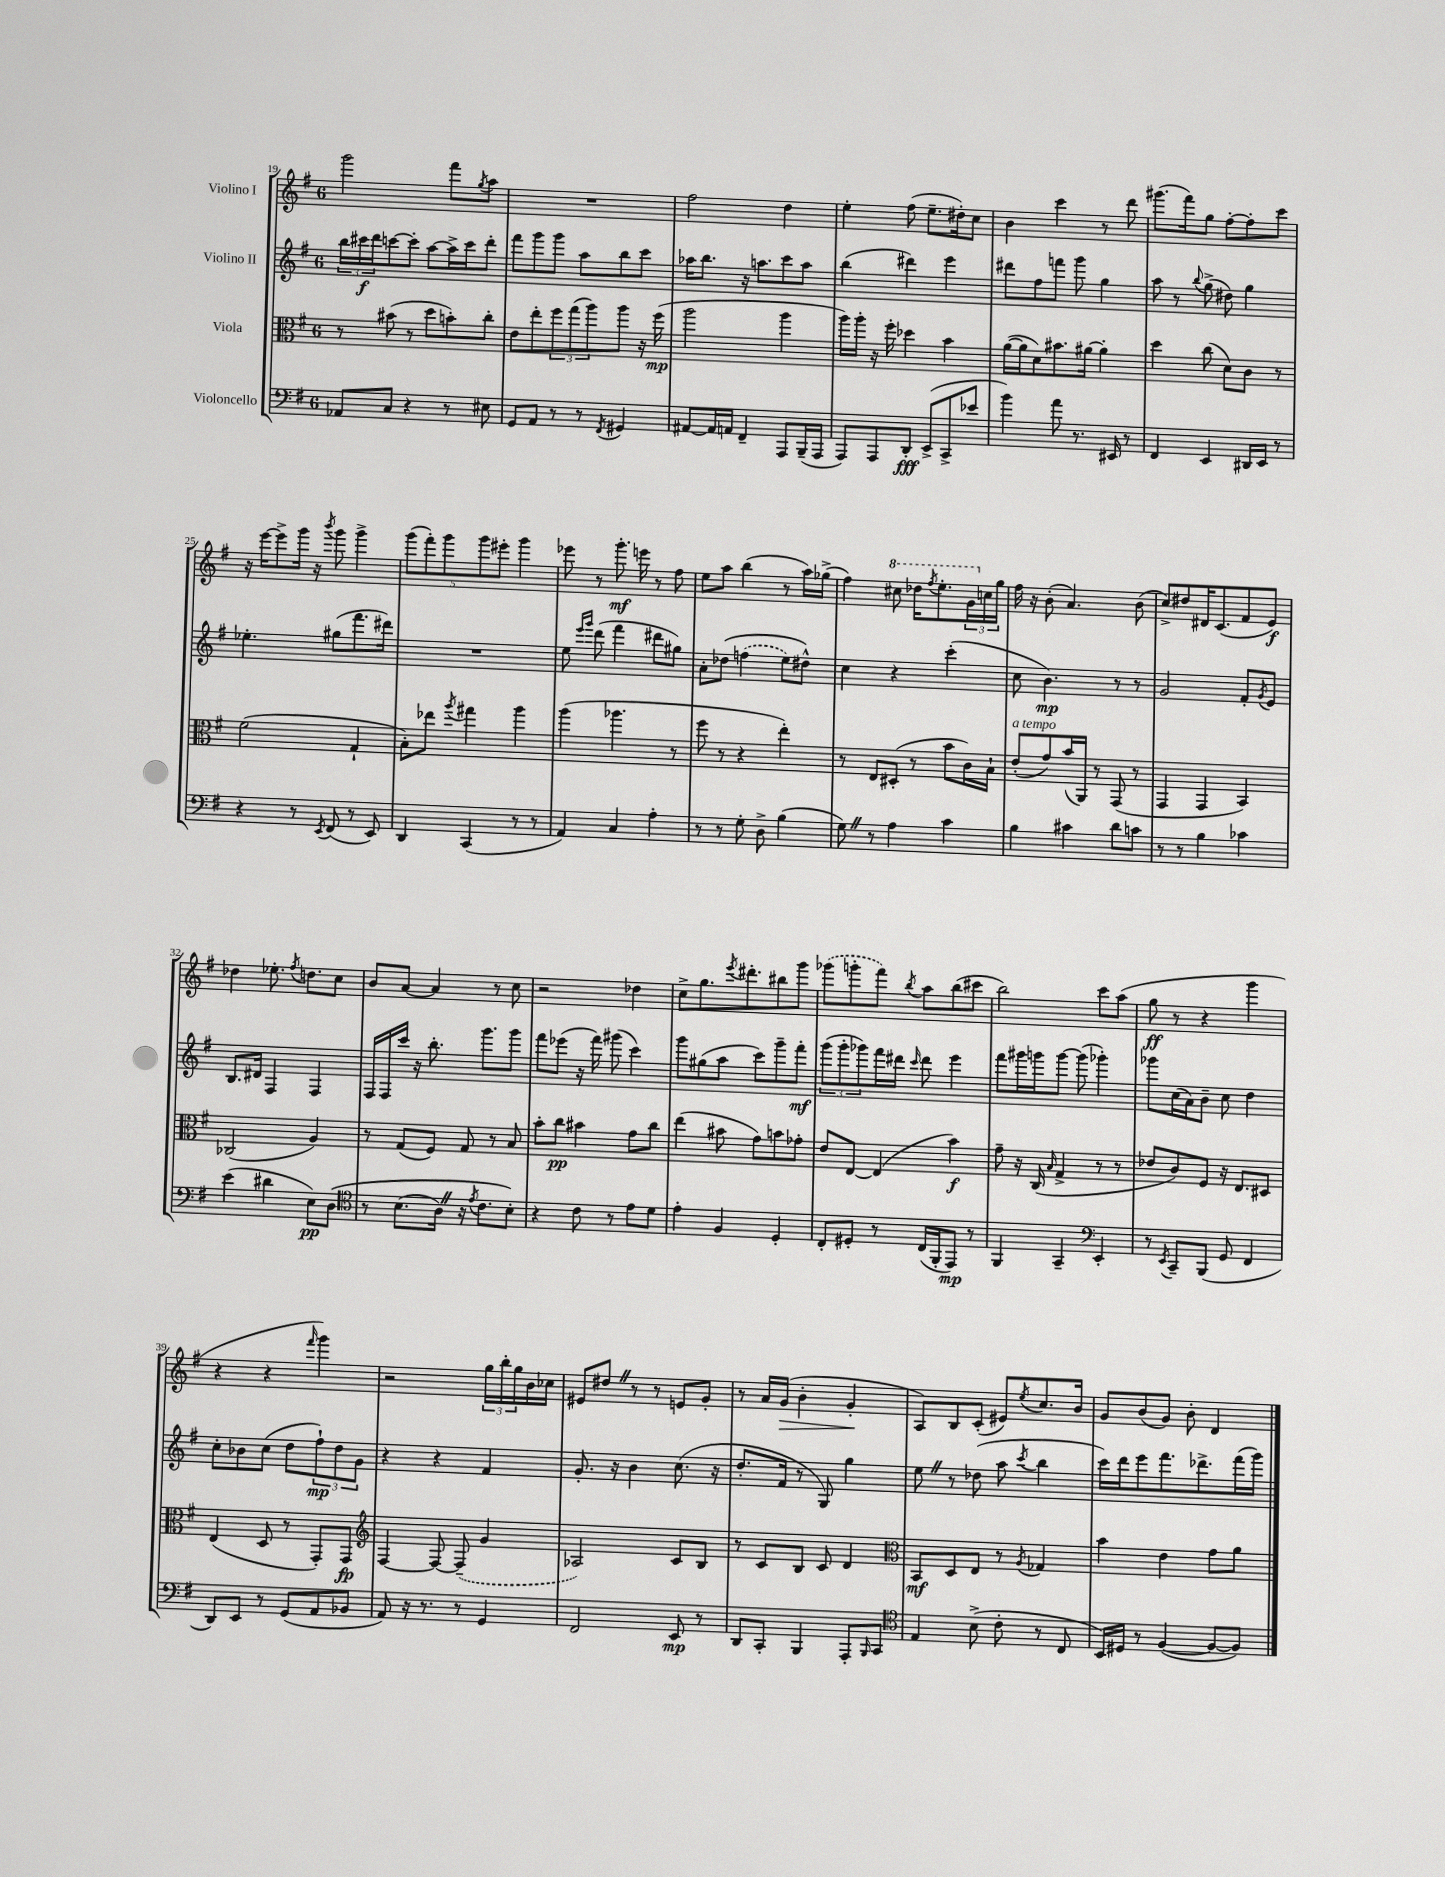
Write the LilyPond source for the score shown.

<<
\new StaffGroup <<
\new Staff = "s0" \with { instrumentName = "Violino I" } {
    \clef treble \key g \major \once \override Staff.TimeSignature.style = #'single-digit \time 6/8
    g'''2 fis'''8 \acciaccatura { g''8 } a''8 |
    R2. |
    fis''2 d''4 |
    e''4-. fis''8( e''8.-- dis''16-.) c''8 |
    b'4 c'''4 r8 d'''8 |
    gis'''8.( fis'''16) g''8 fis''8~-. fis''8-. c'''8 |
    r16 e'''16~ e'''8-> g'''16 r16 \acciaccatura { b'''8 } g'''8 g'''4-> |
    \tuplet 5/4 { g'''8( fis'''8-.) g'''8 g'''8 eis'''8-. } g'''4 |
    ees'''8 r8 g'''8.-.\mf e'''16 r8 fis''8 |
    e''8 a''8 b''4( r8 a''16) ges''16->( |
    fis''4) \ottava #1 cis'''8 des'''16 \acciaccatura { fis'''8 } e'''8.-. \tuplet 3/2 { g''16 \ottava #0 c''!16 g''16 } |
    fis''16 r16 b'8-.( a'4.) b'8( |
    c''8->) dis''8 dis'16 c'8.( fis'8 e'8\f) |
    des''4 ees''8.-. \acciaccatura { fis''8 } d''8. c''8 |
    b'8 a'8~ a'4 r8 c''8 |
    r2 des''4 |
    c''8-> g''8. \acciaccatura { e'''8 } dis'''8.-. bis''8 g'''8 |
    \once \slurDashed ges'''8( g'''8-. fis'''8) \acciaccatura { b''8 } a''8 b''8( cis'''8 |
    b''2) c'''8 a''8( |
    g''8\ff r8 r4 g'''4 |
    r4 r4 \grace { fis'''16 } g'''4) |
    r2 \tuplet 3/2 { g''16 b''16-. g''16 } b'16 ces''16 |
    eis'8 dis''8 \once \override BreathingSign.text = \markup { \musicglyph "scripts.caesura.straight" } \breathe r8 r8 e'8 g'8-. |
    r8 a'16 g'16\>( b'4-. g'4-.\! |
    a8) b8 c'8-.( eis'8) \acciaccatura { e''8 } c''8. b'16 |
    g'8 b'8( g'8) b'8-. d'4 \bar "|." |
}
\new Staff = "s1" \with { instrumentName = "Violino II" } {
    \clef treble \key g \major \once \override Staff.TimeSignature.style = #'single-digit \time 6/8
    \tuplet 3/2 { b''16 cis'''16\f d'''16 } c'''8~ c'''8-. a''8~ a''16-> c'''16 d'''8-. |
    fis'''8 g'''8 g'''8 a''8 b''8 c'''8 |
    aes''16 b''8. r16 a''8. c'''8 a''8 |
    b''4( dis'''4) e'''4 |
    dis'''8 fis''8 f'''8 g'''8 g''4 |
    a''8 r8 \appoggiatura { b''8 } g''8->( dis''8) g''4 |
    ees''4.-. gis''8( fis'''8. dis'''16) |
    R2. |
    e''8 \grace { e'''16 g'''16 } d'''8( fis'''4 dis'''8 gis''8) |
    a'8-. des''8\( \once \slurDashed f''4( e''8) dis''8-^\) |
    c''4 r4 c'''4-.( |
    c''8 b'4.\mp) r8 r8 |
    g'2 fis'8-. \acciaccatura { g'8 } e'8 |
    b8. dis'16 fis4 fis4 |
    fis16 fis16 c'''16 r16 b''8.-. g'''8. g'''8 |
    fis'''8 ees'''8( r16 fis'''16) gis'''8( c'''4) |
    g'''8 gis''8( a''8 c'''8) g'''8-- fis'''8-.\mf |
    \tuplet 3/2 { g'''8( g'''8-. ges'''8) } fis'''16 dis'''16 \grace { c'''16 } dis'''8 e'''4 |
    fis'''8 gis'''16 g'''16 g'''8~ g'''8( ges'''4-.) |
    ges'''8 c''16( a'16) b'8-- c''8 d''4 |
    c''8-. bes'8 c''8( d''8 \tuplet 3/2 { fis''8-!\mp) d''8 g'8 } |
    r4 r4 fis'4 |
    g'8.-. r16 b'4 c''8.( r16 |
    d''8.-. fis'16 r8 g8) g''4 |
    e''8 \once \override BreathingSign.text = \markup { \musicglyph "scripts.caesura.straight" } \breathe r8 des''8( a''8 \acciaccatura { c'''8 } b''4 |
    c'''16) d'''16 e'''8 fis'''8. des'''8.-> fis'''16( g'''16) \bar "|." |
}
\new Staff = "s2" \with { instrumentName = "Viola" } {
    \clef alto \key g \major \once \override Staff.TimeSignature.style = #'single-digit \time 6/8
    r8 bis'8( r8 d''8 b'8-.) c''8-. |
    e'8 e''8-. \tuplet 3/2 { fis''8 g''8( a''8) } a''8 r16 fis''16\mp( |
    a''2 a''4 |
    a''16) a''16-. r16 fis''16-. des''4 b'4 |
    a'16~( a'16 d'8) bis'8. ais'16~ ais'4-. |
    d''4 c''8( d'8) c'8 r8 |
    fis'2( g4-! |
    b8-.) ees''8 \acciaccatura { a''8 } gis''4 a''4 |
    a''4( aes''4. r8 |
    fis''8 r8 r4 e''4-.) |
    r8 e8 dis8-.( r8 b'8 c'16) b16-! |
    e'8-.^\markup { \italic "a tempo" }( g'8) b'16( a,16) r8 g,8( r8 |
    g,4 g,4 b,4) |
    ces2( a4) |
    r8 g8( fis8) g8 r8 b8 |
    b'8-. c''8\pp bis'4 g'8 c''8 |
    e''4( bis'8 g'8) b'8 ges'8-. |
    e'8 e8~ e4( b'4\f) |
    g'8-- r16 c16( \grace { b16 } g4-> r8 r8 |
    ees'8 c'8) fis8 r16 e8. dis8 |
    e4( d8 r8 g,8-.) g,8\fp |
    \clef treble fis4~ fis8~ \once \slurDashed fis8--( g'4 |
    aes2) c'8 b8 |
    r8 c'8 b8 c'8 d'4 |
    \clef alto b,8\mf d8 e8 r8 \acciaccatura { a8 } ges4 |
    b'4 e'4 g'8 a'8 \bar "|." |
}
\new Staff = "s3" \with { instrumentName = "Violoncello" } {
    \clef bass \key g \major \once \override Staff.TimeSignature.style = #'single-digit \time 6/8
    aes,8 c8 r4 r8 eis8 |
    g,8 a,8 r8 r8 \acciaccatura { fis,8 } gis,4 |
    ais,8~ ais,16 a,16 fis,4-- a,,8 b,,16--( a,,16 |
    a,,8) a,,8 d,8-.\fff e,8->( c,8-> ees'8 |
    b'4) a'8 r8. eis,16 r8 |
    fis,4 e,4 dis,16 e,16 r8 |
    r4 r8 \acciaccatura { e,8 } fis,8( r8 e,8) |
    d,4 c,4( r8 r8 |
    a,4) c4 a4-. |
    r8 r8 g8-. d8-> b4( |
    g8) \once \override BreathingSign.text = \markup { \musicglyph "scripts.caesura.straight" } \breathe r8 a4 c'4 |
    b4 cis'4 d'8 c'8 |
    r8 r8 b4 ces'4 |
    e'4( dis'4 e8\pp) d8\( |
    \clef tenor r8 b8.( a16) \once \override BreathingSign.text = \markup { \musicglyph "scripts.caesura.straight" } \breathe r16 \acciaccatura { e'8 } c'8. b8-.\) |
    r4 c'8 r8 e'8 d'8 |
    e'4-. fis4 d4-. |
    c8-. dis8-. r8 c16( fis,16-. e,8\mp) r8 |
    fis,4 g,4-- \clef bass e,4-. |
    r8 \acciaccatura { e,8 } c,8-- b,,8( g,8 fis,4 |
    d,8) e,8 r8 g,8( a,8 bes,8 |
    a,8) r16 r8. r8 g,4 |
    fis,2 e,8\mp r8 |
    d,8 c,8-. b,,4 a,,8-. \grace { b,,16 } c,8 |
    \clef tenor e4 b8->( c'8-. r8 c8 |
    b,16) dis16 r8 fis4~( fis8~ fis8) \bar "|." |
}
>>
>>
\layout { \context { \Score currentBarNumber = #19 } }
